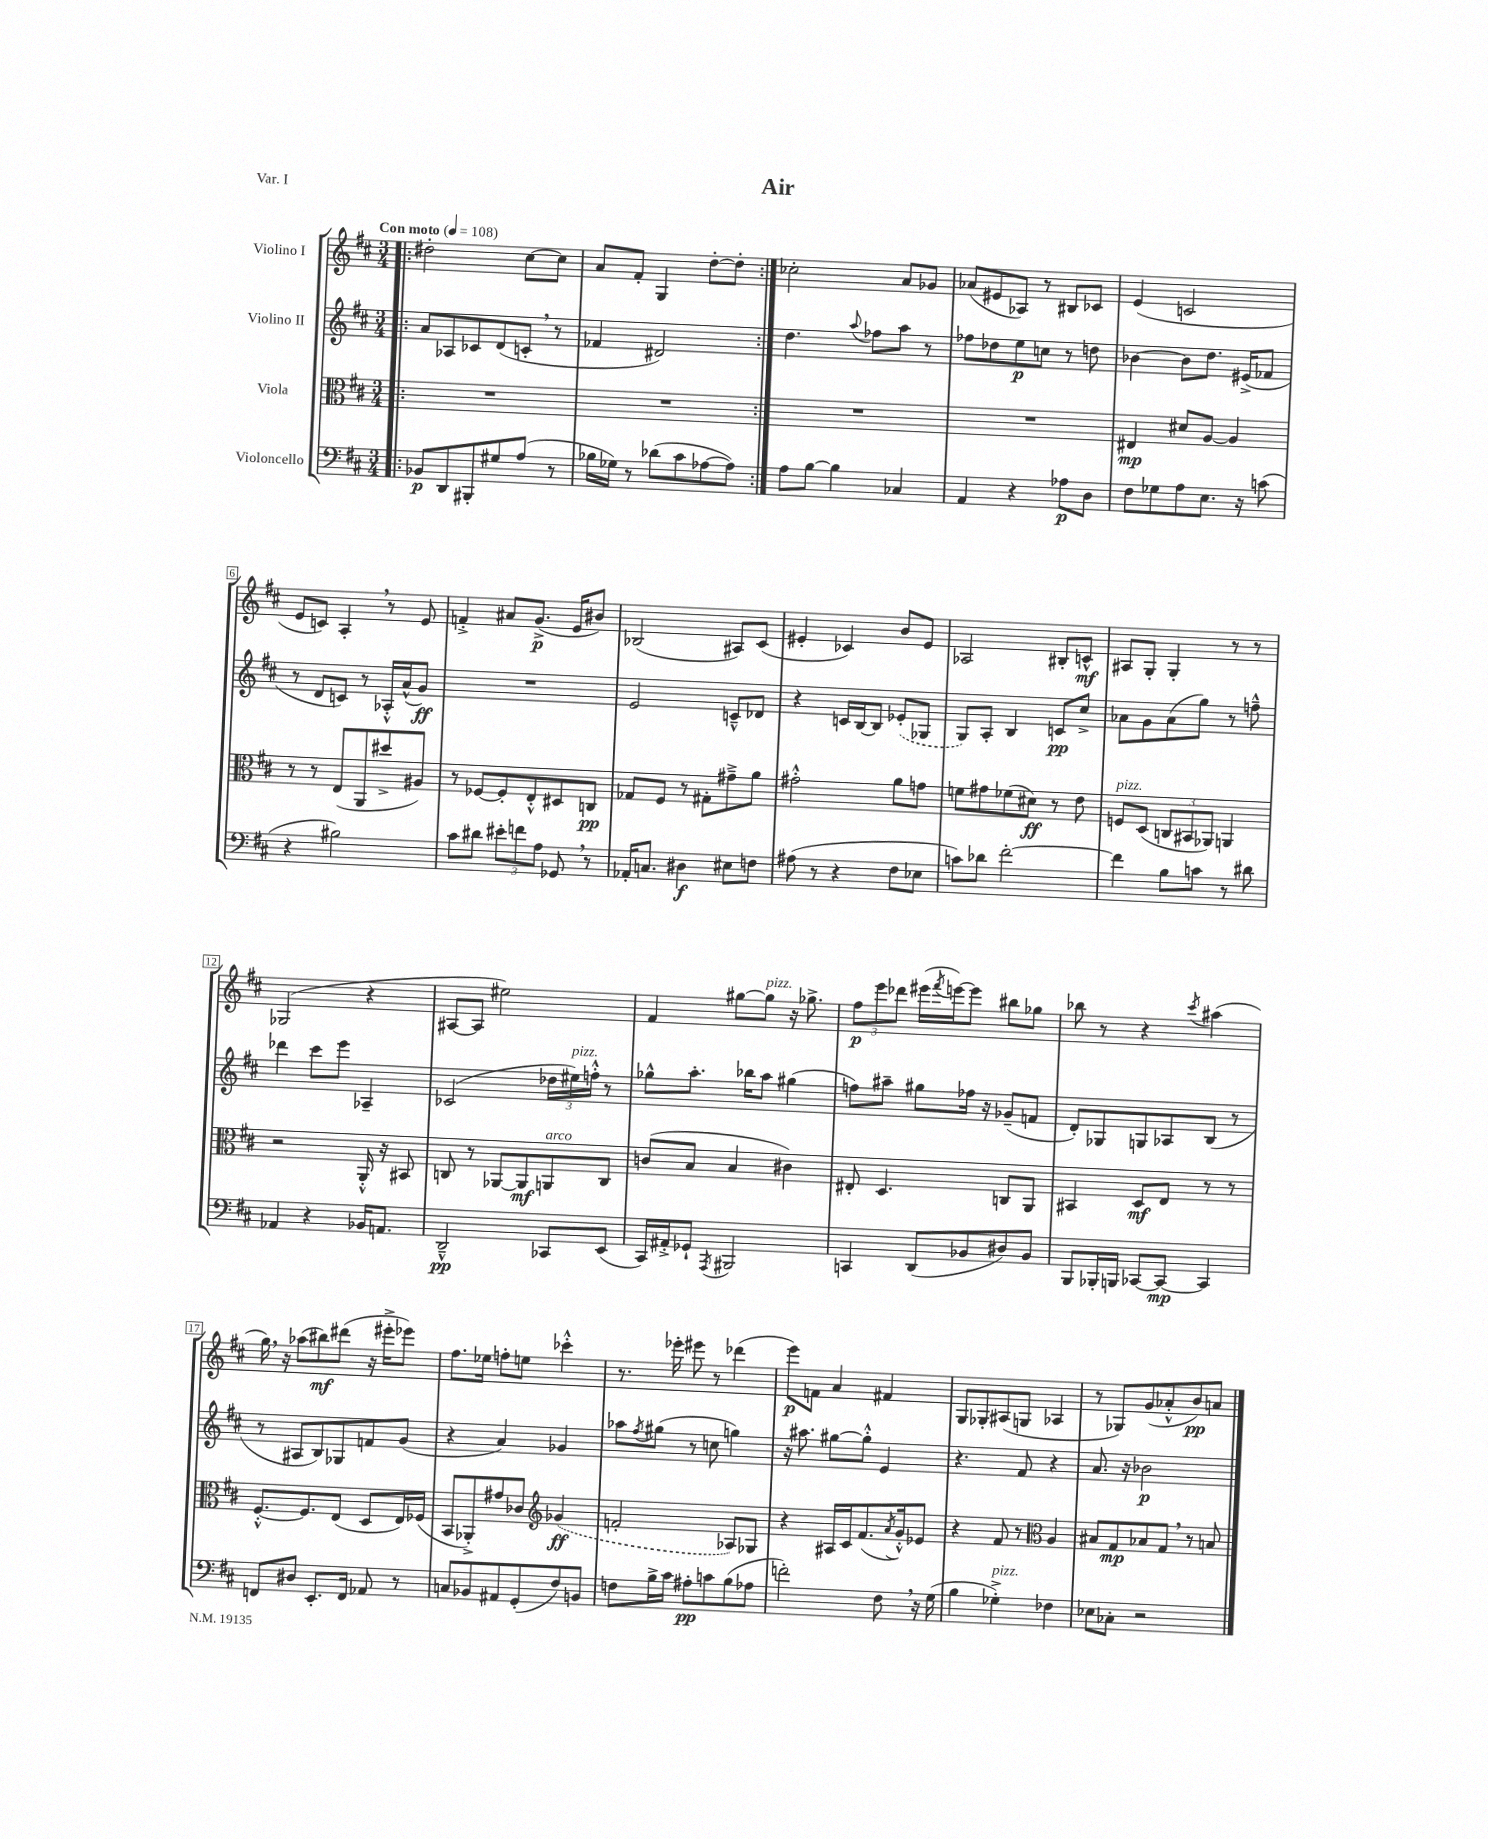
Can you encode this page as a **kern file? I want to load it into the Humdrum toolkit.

**kern	**kern	**kern	**kern
*staff4	*staff3	*staff2	*staff1
*clefF4	*clefC3	*clefG2	*clefG2
*k[f#c#]	*k[f#c#]	*k[f#c#]	*k[f#c#]
*M3/4	*M3/4	*M3/4	*M3/4
*MM108	*MM108	*MM108	*MM108
=!|:	=!|:	=!|:	=!|:
8BB-	2.r	8a	2dd#'
8DD	.	8A-	.
8BBB#'	.	8c-	.
8G#	.	(8d	.
(8A	.	8c'	[8cc#
8r	.	8r	8cc#]
=	=	=	=
16B-	2.r	4f-	8a
16G-)	.	.	.
8r	.	.	8f#'
(8d-	.	2d#)	4G
8c#	.	.	.
[8A-	.	.	[8dd'
8A-])	.	.	8dd']
=:|!	=:|!	=:|!	=:|!
8A	2.r	4.dd	2cc-'
[8B	.	.	.
4B]	.	.	.
.	.	8qqaa	.
.	.	8ff-	.
4C-	.	8aa	8a
.	.	8r	8g-
=	=	=	=
4AA	2.r	8ff-	(8a-
.	.	8dd-	8e#
4r	.	8ee	8A-)
.	.	8cc	8r
8A-	.	8r	8B#
8D	.	8dd	8c-
=	=	=	=
8F#	4E#	[4b-	(4e
8G-	.	.	.
8A	8d#	8b-]	2c
8.E	[8A	8.dd	.
.	4A]	.	.
16r	.	(16e#^	.
(8c	.	8f-	.
=	=	=	=
4r	8r	8r	8e
.	8r	8d	8c)
2B#)	(8E	8c)	4A'
.	8AA	8r	.
.	8dd#^	16A-'^^	8r
.	.	(16a^^	.
.	8A#)	8g)	8e
=	=	=	=
8c#	8r	2.r	4f'^
8d#	[8F-	.	.
12e#'	8F-']	.	8a#
12f	.	.	.
.	8E'^^	.	(8.g^
12A	.	.	.
8GG-	8D#	.	.
.	.	.	16e
8r	8C	.	8b#)
=	=	=	=
16AA-'	8G-	2e	(2B-
8.C	.	.	.
.	8F#	.	.
4D#	8r	.	.
.	8G#'	.	.
8E#	8g#~^	8c~^^	8A#)
8F	8a	8d-	(8c#
=	=	=	=
(8A#	2g#'^^	4r	4e#'
8r	.	.	.
4r	.	16c	4c-)
.	.	[16B	.
.	.	8B]	.
8F#	8a	(8e-'	8b
8E-	8g	8G-	8e#
=	=	=	=
8c)	8f	8G)	2A-
8d-	8g#	8A'	.
[2f#'	(8f-	4B	.
.	8d#)	.	.
.	8r	8c	8B#'
.	8e	8cc#^	8c^^
=	=	=	=
4f#]	8F	8a-	8A#
.	(8D	8g	8G'
8B	12C	(8a-	4G'
.	12BB#	.	.
8c	.	8gg)	.
.	12AA-)	.	.
8r	4AA	8r	8r
8d#	.	8ff~^^	8r
=	=	=	=
4AA-	2r	4ddd-	(2G-
4r	.	8ccc#	.
.	.	8eee	.
16BB-	16AA'^^	4A-~	4r
8.AA	16r	.	.
.	8BB#	.	.
=	=	=	=
2DD~^^	8C	(2c-	[8A#
.	8r	.	8A#]
.	[8AA-	.	2ee#)
.	8AA-]	.	.
8CC-	8AA	24dd-	.
.	.	24ee#)	.
.	.	24ff'^^	.
(8EE	8C	8r	.
=	=	=	=
16CC#)	(8c	8gg-^^	4f#
16AA#'^	.	.	.
8GG-`	8B	8.aa'	.
8qAAA	.	.	.
2BBB#	4B	.	[8gg#
.	.	16bb-	.
.	.	8aa	8gg#]
.	4c#)	(4gg#	16r
.	.	.	8.gg-^
=	=	=	=
4CC	8E#'	8ff)	12ff#
.	.	.	12eee
.	4.D	8aa#~	.
.	.	.	12ddd-
(8DD	.	8gg#	(16eee#
.	.	.	8qfff#
.	.	.	[16eee)
8BB-	.	16ff-	8eee]
.	.	16r	.
8D#)	8C	(8g-~	8bb#
8BB-	8AA	8f	8gg-
=	=	=	=
8BBB	4BB#	8d')	8bb-
16BBB-'	.	8G-	8r
16BBB	.	.	.
[8CC-	8D	8G	4r
8CC-_	8E	8A-	.
.	.	.	8qccc#
4CC-]	8r	(8B	(4aa#
.	8r	8r	.
=	=	=	=
8FF	[8.F#'^^	8r	16gg)
.	.	.	16r
8D#	.	8A#	(8aa-
.	8.F#]	.	.
8.EE'	.	8B)	8bb#)
.	(8E	8G-	(8ddd#
16FF	.	.	.
8AA-	8D	8f	16r
.	.	.	16eee#'^
8r	16E)	(8g	8eee-)
.	(16F-	.	.
=	=	=	=
8C	8BB	4r	8.ff#
8BB-	8AA-'^)	.	.
.	.	.	16ee-
8AA#	8g#	4a)	8ff'
(8GG'	8c-	.	8ee
*	*clefG2	*	*
8F#)	(4g-	4g-	4ccc-'^^
8BB	.	.	.
=	=	=	=
8F	2f'	8aa-	8.r
.	.	8qff#	.
16B^	.	(8gg#	.
16c#	.	.	16eee-'
8A#'	.	8r	8eee#
8c	.	8cc	8r
(8B	8A-)	4gg)	(4ddd-
8A-	8G-	.	.
=	=	=	=
2f')	4r	16r	8eee)
.	.	8.aa#	.
.	.	.	8f
.	16A#	[8gg#	4a
.	16c#	.	.
.	(8.f#	8gg#'^^]	.
8F#	.	4e	4f#
.	8qa	.	.
.	16g'^^)	.	.
16r	8e-	.	.
(16G	.	.	.
=	=	=	=
4B	4r	4.r	8G
.	.	.	8G-'
4G-'^)	8f#	.	(8A#
.	8r	8f#	8G
*	*clefC3	*	*
4F-	4A	4r	4A-
=	=	=	=
8E-	8B#	8.a	8r
8C-'	8G	.	8G-)
.	.	16r	.
2r	8B-	2b-	(8g
.	8G	.	8a-'^^
.	8r	.	8b)
.	8B	.	8a
==	==	==	==
*-	*-	*-	*-
